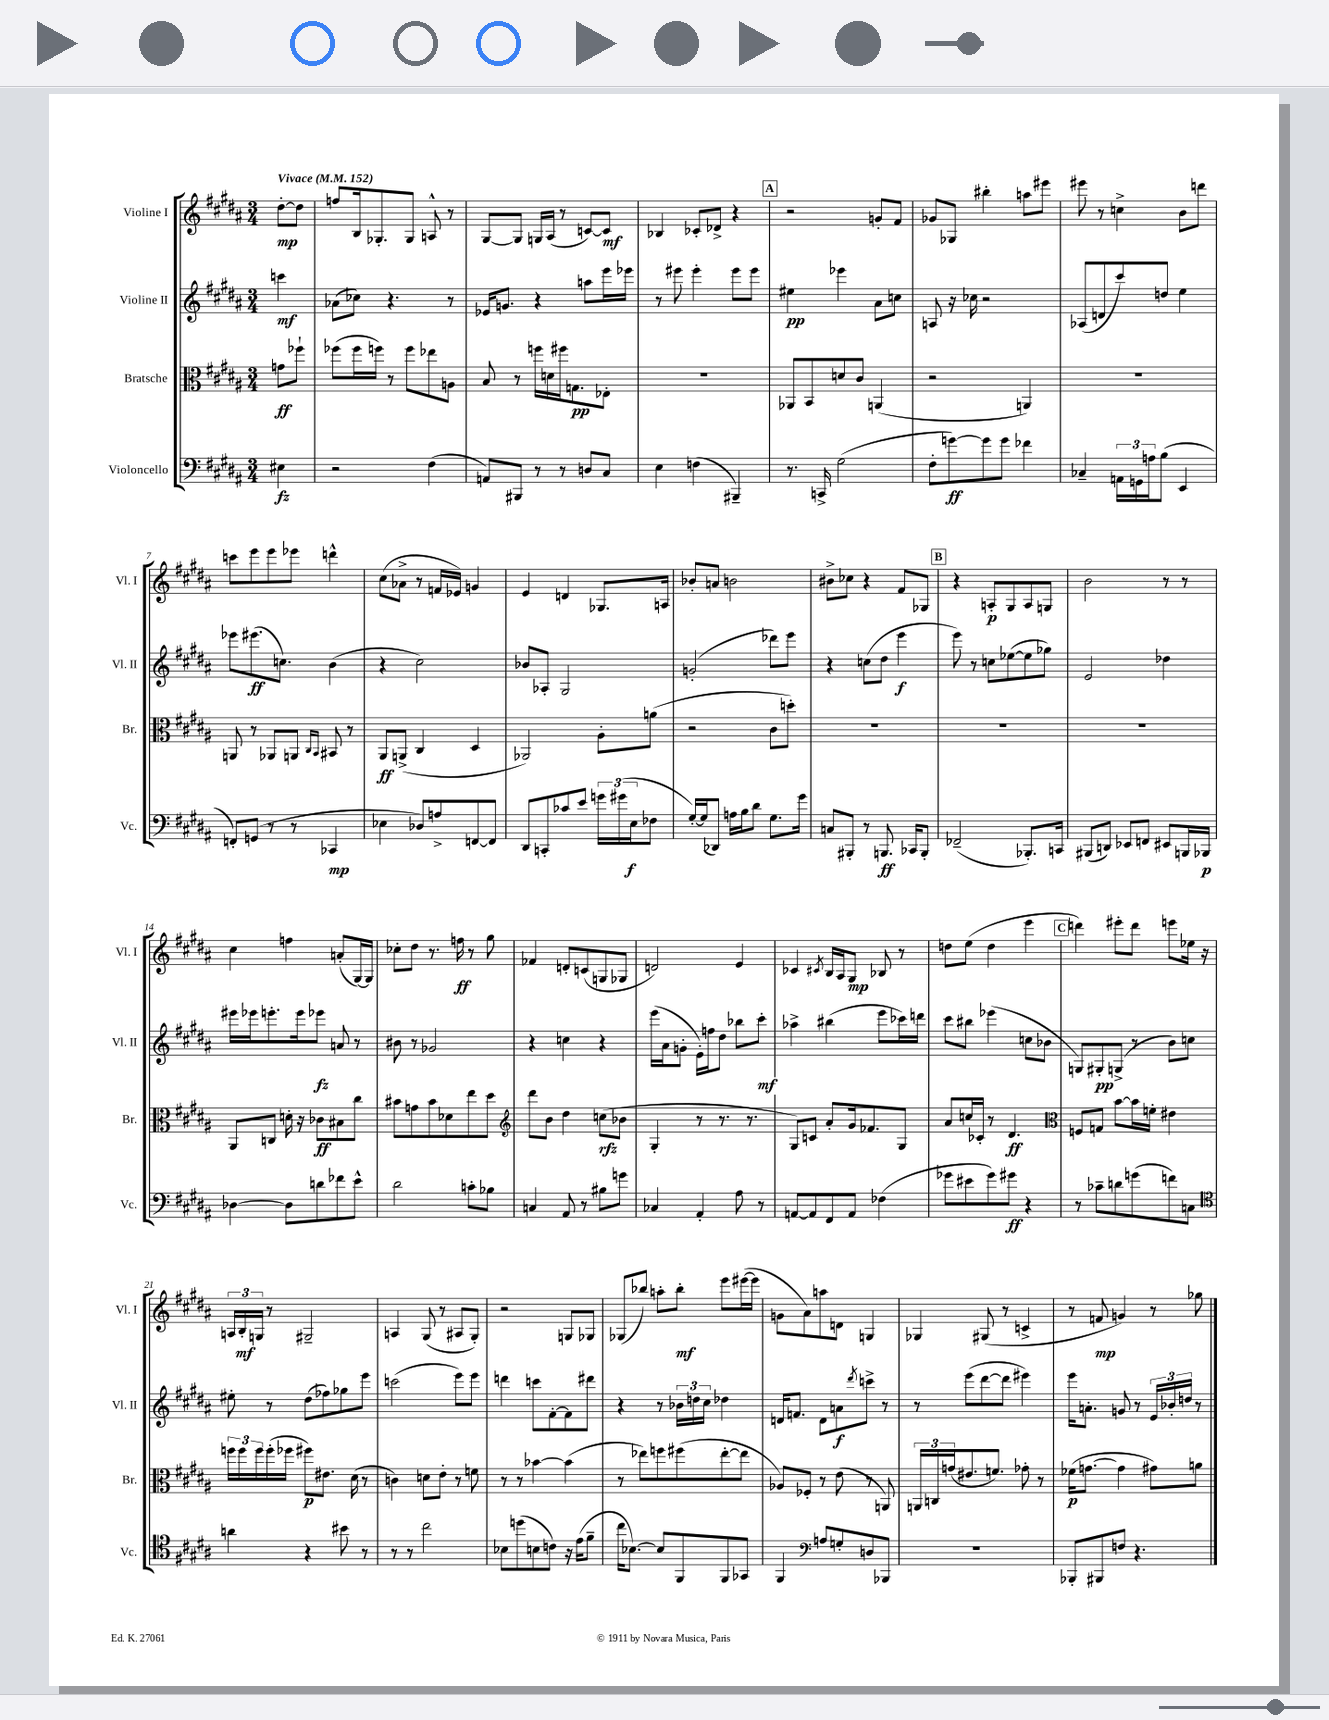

**kern	**dynam	**kern	**dynam	**kern	**dynam	**kern	**dynam
*part4	*part4	*part3	*part3	*part2	*part2	*part1	*part1
*staff4	*staff4	*staff3	*staff3	*staff2	*staff2	*staff1	*staff1
*I"Violoncello	*	*I"Bratsche	*	*I"Violine II	*	*I"Violine I	*
*I'Vc.	*	*I'Br.	*	*I'Vl. II	*	*I'Vl. I	*
*clefF4	*	*clefC3	*	*clefG2	*	*clefG2	*
*k[f#c#g#d#a#]	*	*k[f#c#g#d#a#]	*	*k[f#c#g#d#a#]	*	*k[f#c#g#d#a#]	*
*M3/4	*	*M3/4	*	*M3/4	*	*M3/4	*
*MM152	*	*MM152	*	*MM152	*	*MM152	*
=	=	=	=	=	=	=	=
!	!	!	!	!	!	!LO:TX:a:B:t=Vivace	!
4E#X\	fz	8gn\L	ff	4cccn\	mf	[8dd#'\L	mp
.	.	8ff-X`\J	.	.	.	8dd#\J]	.
=1	=1	=1	=1	=1	=1	=1	=1
2r	.	(8ff-X\L	.	(8a-X\L	.	8ffn/L	.
.	.	16ff-\L	.	8cc-X\J)	.	16B/k	.
.	.	16ffn\JJ)	.	.	.	8.G-X'/	.
.	.	8r	.	4.r	.	.	.
.	.	8ff\L	.	.	.	8G-/J	.
(4F#\	.	8ee-X\	.	.	.	8An^^/	.
.	.	8An\J	.	8r	.	8r	.
=2	=2	=2	=2	=2	=2	=2	=2
8AAn/L)	.	8B/	.	16e-X/KL	.	[8G#/L	.
.	.	.	.	8.gn/J	.	.	.
8BBB#X/J	.	8r	.	.	.	8G#/J]	.
8r	.	16ffn\LL	.	4r	.	16Gn/LL	.
.	.	16dn\	.	.	.	(16A#/JJ	.
8r	.	16ff#X\J	.	.	.	8r	.
.	.	8.Gn\	pp	.	.	.	.
8Dn/L	.	.	.	8aan\L	.	[8cn/L)	.
8C#/J	.	8E-X'\J	.	16eee\L	.	8c/J]	mf
.	.	.	.	16eee-X\JJ	.	.	.
=3	=3	=3	=3	=3	=3	=3	=3
4E\	.	2.r	.	8r	.	4B-X/	.
.	.	.	.	8eee#X\	.	.	.
(4Fn\	.	.	.	4eee#'\	.	8c-X'/L	.
.	.	.	.	.	.	8d-X^/J	.
4BBB#X~/)	.	.	.	8eee#\L	.	4r	.
.	.	.	.	8eee#\J	.	.	.
!!LO:REH:place=s1:t=A
=4	=4	=4	=4	=4	=4	=4	=4
8.r	.	8AA-X/L	.	4ee#X\	pp	2r	.
.	.	8BB/	.	.	.	.	.
16CCn^/	.	.	.	.	.	.	.
(2G#\	.	8dn/	.	4eee-X\	.	.	.
.	.	8c#/J	.	.	.	.	.
.	.	(4AAn/	.	8a#\L	.	8gn'/L	.
.	.	.	.	8ccn\J	.	8f#/J	.
=5	=5	=5	=5	=5	=5	=5	=5
8F#'\L	.	2r	.	8An/	.	8g-X/L	.
[8gn\)	ff	.	.	16r	.	8G-X/J	.
.	.	.	.	16cc-X\	.	.	.
8g\]	.	.	.	2r	.	4bb#X'\	.
8g\J	.	.	.	.	.	.	.
4f-X\	.	4AAn/)	.	.	.	8aan\L	.
.	.	.	.	.	.	8eee#X\J	.
=6	=6	=6	=6	=6	=6	=6	=6
4C-X~/	.	2.r	.	(8A-X/L	.	8eee#X\	.
.	.	.	.	8dn/	.	8r	.
24AAn\LL	.	.	.	8ccc#/)	.	4ccn^\	.
24GGn\	.	.	.	.	.	.	.
24An\J	.	.	.	.	.	.	.
(8B\J	.	.	.	8ddn/J	.	.	.
4EE/	.	.	.	4ee\	.	8b\L	.
.	.	.	.	.	.	8dddn\J	.
!!LO:LB:g=z
=7	=7	=7	=7	=7	=7	=7	=7
8FFn'/L)	.	8AAn/	.	8eee-X\L	.	8cccn\L	.
(8GGn/J	.	8r	.	(8.eee#X\	ff	8eee\	.
8r	.	8AA-X/L	.	.	.	8eee\	.
.	.	.	.	8.ccn\J)	.	.	.
8r	.	8AAn/J	.	.	.	8eee-X\J	.
.	.	16qqC#/LL	.	.	.	.	.
.	.	16qqBB/JJ	.	.	.	.	.
4CC-X/	mp	8BB#X/	.	(4b\	.	4dddn^^\	.
.	.	8r	.	.	.	.	.
=8	=8	=8	=8	=8	=8	=8	=8
4E-X\	.	8AA#/L	ff	4r	.	(8cc#\L	.
.	.	(8AAn^/J	.	.	.	8a-X^\J	.
8D-X/L)	.	4C#/	.	2cc#\)	.	8r	.
8An^/	.	.	.	.	.	16fn/LL	.
.	.	.	.	.	.	16e-X/JJ)	.
[8FFn/	.	4D#/	.	.	.	4gn/	.
8FF/J]	.	.	.	.	.	.	.
=9	=9	=9	=9	=9	=9	=9	=9
8DD#/L	.	2AA-X/)	.	8b-X/L	.	4e/	.
8CCn'/	.	.	.	8A-X'/J	.	.	.
8c-X/	.	.	.	2G#/	.	4dn/	.
8e/J	.	.	.	.	.	.	.
24gn\LL	.	8A#'\L	.	.	.	8.G-X/L	.
(24g#X\	.	.	.	.	.	.	.
24E\J	f	.	.	.	.	.	.
8F-X\J	.	(8an\J	.	.	.	.	.
.	.	.	.	.	.	16An/Jk	.
=10	=10	=10	=10	=10	=10	=10	=10
[16G#'/LL)	.	2r	.	(2gn'/	.	8b-X'/L	.
(16G#/J]	.	.	.	.	.	.	.
8DD-X/J)	.	.	.	.	.	8an/J	.
16An\LL	.	.	.	.	.	2bn\	.
16B\J	.	.	.	.	.	.	.
8d#\J	.	.	.	.	.	.	.
8.G#\L	.	8c#\L	.	8ddd-X\L)	.	.	.
.	.	8ddn'\J)	.	8eee\J	.	.	.
16g#\Jk	.	.	.	.	.	.	.
=11	=11	=11	=11	=11	=11	=11	=11
8Cn/L	.	2.r	.	4r	.	8b#X^\L	.
8BBB#X'/J	.	.	.	.	.	8cc-X\J	.
8r	.	.	.	(8ccn\L	.	4r	.
8.BBBn/	ff	.	.	8dd#\J	.	.	.
.	.	.	.	4eee\	f	8f#/L	.
16CC-X/KL	.	.	.	.	.	.	.
8BBB'/J	.	.	.	.	.	8G-X/J	.
!!LO:REH:place=s1:t=B
=12	=12	=12	=12	=12	=12	=12	=12
(2FF-X~/	.	2.r	.	8eee\)	.	4r	.
.	.	.	.	8r	.	.	.
.	.	.	.	8ccn\L	.	8An'/L	p
.	.	.	.	([8ee-X\	.	8G#/	.
8.BBB-X'/L)	.	.	.	8ee-\]	.	8A/	.
.	.	.	.	8gg-X\J)	.	8Gn/J	.
16CCn/Jk	.	.	.	.	.	.	.
=13	=13	=13	=13	=13	=13	=13	=13
(8BBB#X/L	.	2.r	.	2e/	.	2b\	.
8DDn/J)	.	.	.	.	.	.	.
8EE-X/L	.	.	.	.	.	.	.
8FFn/J	.	.	.	.	.	.	.
8EE#X/L	.	.	.	4dd-X\	.	8r	.
16BBBn/L	.	.	.	.	.	8r	.
16BBB-X/JJ	p	.	.	.	.	.	.
!!LO:LB:g=z
=14	=14	=14	=14	=14	=14	=14	=14
[4D-X\	.	8AA#/L	.	16eee#X\LL	.	4cc#\	.
.	.	.	.	16eee-X\J	.	.	.
.	.	8Cn/J	.	8.eeen'\	.	.	.
8D-\L]	.	16dn'\	.	.	.	4ffn\	.
.	.	16r	.	16eee\k	.	.	.
8dn\	.	8c-X\L	ff	8eee-X\J	fz	.	.
8f-X\	.	8B#X\	.	8an/	.	(8an'/L	.
8e^^\J	.	8cc#\J	.	8r	.	[16G#/L)	.
.	.	.	.	.	.	16G#/JJ]	.
=15	=15	=15	=15	=15	=15	=15	=15
2d#\	.	8b#X\L	.	8b#X\	.	8cc-X'\L	.
.	.	8gn\	.	8r	.	8dd#\J	.
.	.	8b#\	.	2g-X/	.	8.r	.
.	.	8d-X\	.	.	.	.	.
.	.	.	.	.	.	16ffn\	ff
8cn'\L	.	8ee\	.	.	.	8r	.
8B-X\J	.	8dd#\J	.	.	.	8gg#\	.
=16	=16	=16	=16	=16	=16	=16	=16
*	*	*clefG2	*	*	*	*	*
4Cn/	.	8ddd#\L	.	4r	.	4f-X/	.
.	.	8b\J	.	.	.	.	.
8AA#/	.	4dd#\	.	4ccn\	.	8dn'/L	.
8r	.	.	.	.	.	(8cn/	.
8B#X\L	.	(8ccn\L	rfz	4r	.	8Gn/	.
8gn\J	.	8b-X\J	.	.	.	8G-X/J	.
=17	=17	=17	=17	=17	=17	=17	=17
4C-X/	.	4G#'/	.	(16eee\LL	.	2dn/)	.
.	.	.	.	16a#\J	.	.	.
.	.	.	.	8gn'\J	.	.	.
4AA#'/	.	8r	.	16e'\LL)	.	.	.
.	.	.	.	16ffn\J	.	.	.
.	.	8.r	.	8dd#\J	.	.	.
8A#\	.	.	.	8bb-X\L	.	4e/	.
.	.	8.r	.	.	.	.	.
8r	.	.	.	8ccc#'\J	mf	.	.
=18	=18	=18	=18	=18	=18	=18	=18
[8AAn/L	.	8G#/L)	.	4aa-X^\	.	4c-X/	.
8AA/]	.	8cn/J	.	.	.	.	.
.	.	.	.	.	.	8qc#X/	.
8FF#/	.	8a#'/L	.	(4bb#X\	.	16B/LL	.
.	.	.	.	.	.	16A#/J	.
8AA/J	.	16g#/k	.	.	.	8G#/J	mp
.	.	8.f-X/	.	.	.	.	.
(4F-X\	.	.	.	8eee\L	.	8B-X/	.
.	.	8G#/J	.	16ccc-X\L)	.	8r	.
.	.	.	.	16dddn\JJ	.	.	.
=19	=19	=19	=19	=19	=19	=19	=19
8g-X\L	.	8a#/L	.	8ccc#\L	.	8ddn\L	.
8e#X\	.	16ccn/L	.	8bb#X\J	.	(8ee\J	.
.	.	16c-X'/JJ	.	.	.	.	.
8g-\)	.	8r	.	(4eee-X\	.	4dd\	.
8g#X\J	ff	4.d#/	ff	.	.	.	.
4r	.	.	.	8ccn\L	.	4eee\	.
.	.	.	.	8b-X\J	.	.	.
!!LO:REH:place=s1:t=C
=20	=20	=20	=20	=20	=20	=20	=20
*	*	*clefC3	*	*	*	*	*
8r	.	8Fn/L	.	8Gn/L)	.	4dddn\)	.
8c-X~\L	.	8Gn/J	.	8G#X'/	pp	.	.
8dn\	.	[8b\L	.	(8Gn^/J	.	8eee#X'\L	.
(8gn\	.	16b\L]	.	8r	.	8ddd\J	.
.	.	16fn'\JJ	.	.	.	.	.
8fn\)	.	4e#X\	.	8b\L)	.	8eeen\L	.
8Cn\J	.	.	.	8ccn\J	.	16ee-X\Jk	.
.	.	.	.	.	.	16r	.
!!LO:LB:g=z
=21	=21	=21	=21	=21	=21	=21	=21
*clefC4	*	*	*	*	*	*	*
4an\	.	24ffn\LL	.	8ee#X'\	.	24An/LL	.
.	.	24ff\	.	.	.	24B'/	mf
.	.	24ff\	.	.	.	24Gn/JJ	.
.	.	(16ff'\	.	8r	.	8r	.
.	.	16ff-X\JJ	.	.	.	.	.
4r	.	8ff#X\L)	p	(8dd#\L	.	2G#X~/	.
.	.	8.e#X\J	.	8ff-X\)	.	.	.
8b#X\	.	.	.	8gg-X\	.	.	.
.	.	(16d#\	.	.	.	.	.
8r	.	8r	.	8eee\J	.	.	.
=22	=22	=22	=22	=22	=22	=22	=22
8r	.	4cn\)	.	(2cccn\	.	4An/	.
8r	.	.	.	.	.	.	.
2cc#\	.	8dn\L	.	.	.	(8G#/	.
.	.	8e'\J	.	.	.	8r	.
.	.	8r	.	8eee\L)	.	8A#X/L	.
.	.	8fn\	.	8eee\J	.	8G#'/J)	.
=23	=23	=23	=23	=23	=23	=23	=23
8B-X\L	.	8r	.	4dddn\	.	2r	.
(8ddn\	.	8r	.	.	.	.	.
8Bn\	.	[4b-X\	.	8cccn\L	.	.	.
8cn\J)	.	.	.	[8f#'\	.	.	.
16r	.	(4b-\]	.	8f#\]	.	8Gn/L	.
(16e\KL	.	.	.	.	.	.	.
8f#~\J	.	.	.	8ddd#X\J	.	8G-X/J	.
=24	=24	=24	=24	=24	=24	=24	=24
16cc#\KL	.	8r	.	4r	.	(8G-X/L	.
[8.B-X\J)	.	.	.	.	.	.	.
.	.	8ee-X\L)	.	.	.	8bb-X/J)	.
8B-/L]	.	8ffn\	.	8r	.	8aan'\L	.
8FF#/	.	(8ff#X\	.	24b-X\LL	.	8bb-'\J	mf
.	.	.	.	24ddn\	.	.	.
.	.	.	.	24cc#\JJ	.	.	.
8FF#/	.	[8ee-'\	.	4dd-X\	.	8eee\L	.
8GG-X/J	.	8ee-\J]	.	.	.	([16eee#X\L	.
.	.	.	.	.	.	16eee#\JJ]	.
=25	=25	=25	=25	=25	=25	=25	=25
4FF#/	.	8A-X/L)	.	16dn/KL	.	8gn\L	.
.	.	.	.	8.fn/J	.	.	.
.	.	8F-X'/J	.	.	.	8a#\)	.
*clefF4	*	*	*	*	*	*	*
8An/L	.	8r	.	8d\L	.	8aan\	.
8Gn'/	.	(8e\	.	8an\	f	8dn\J	.
.	.	.	.	8qddd#/	.	.	.
8Dn/	.	8r	.	8cccn^\J	.	4Gn/	.
8BBB-X/J	.	8AAn/)	.	8r	.	.	.
=26	=26	=26	=26	=26	=26	=26	=26
2.r	.	24AAn/LL	.	8r	.	4G-X/	.
.	.	24Cn/	.	.	.	.	.
.	.	(24gn/J	.	.	.	.	.
.	.	8.e#X/	.	(8eee\L	.	.	.
.	.	.	.	[8ddd#\	.	(8G#X/	.
.	.	8.fn/J)	.	.	.	.	.
.	.	.	.	8ddd#\J]	.	8r	.
.	.	8g-X'\	.	4eee#X\)	.	4cn^/	.
.	.	8r	.	.	.	.	.
=27	=27	=27	=27	=27	=27	=27	=27
8BBB-X'/L	.	(16f-X\KL	p	16eee\KL	.	8r	.
.	.	[8.gn\J	.	8.an'\J	.	.	.
8BBB#X/	.	.	.	.	.	8fn/	mp
8Fn/J	.	4g\]	.	8gn/	.	4gn/)	.
4.r	.	.	.	8r	.	.	.
.	.	8g#X\L)	.	24e/LL	.	8r	.
.	.	.	.	24b-X'/	.	.	.
.	.	.	.	24ddn/JJ	.	.	.
.	.	8an\J	.	8r	.	8gg-X\	.
==	==	==	==	==	==	==	==
*-	*-	*-	*-	*-	*-	*-	*-
